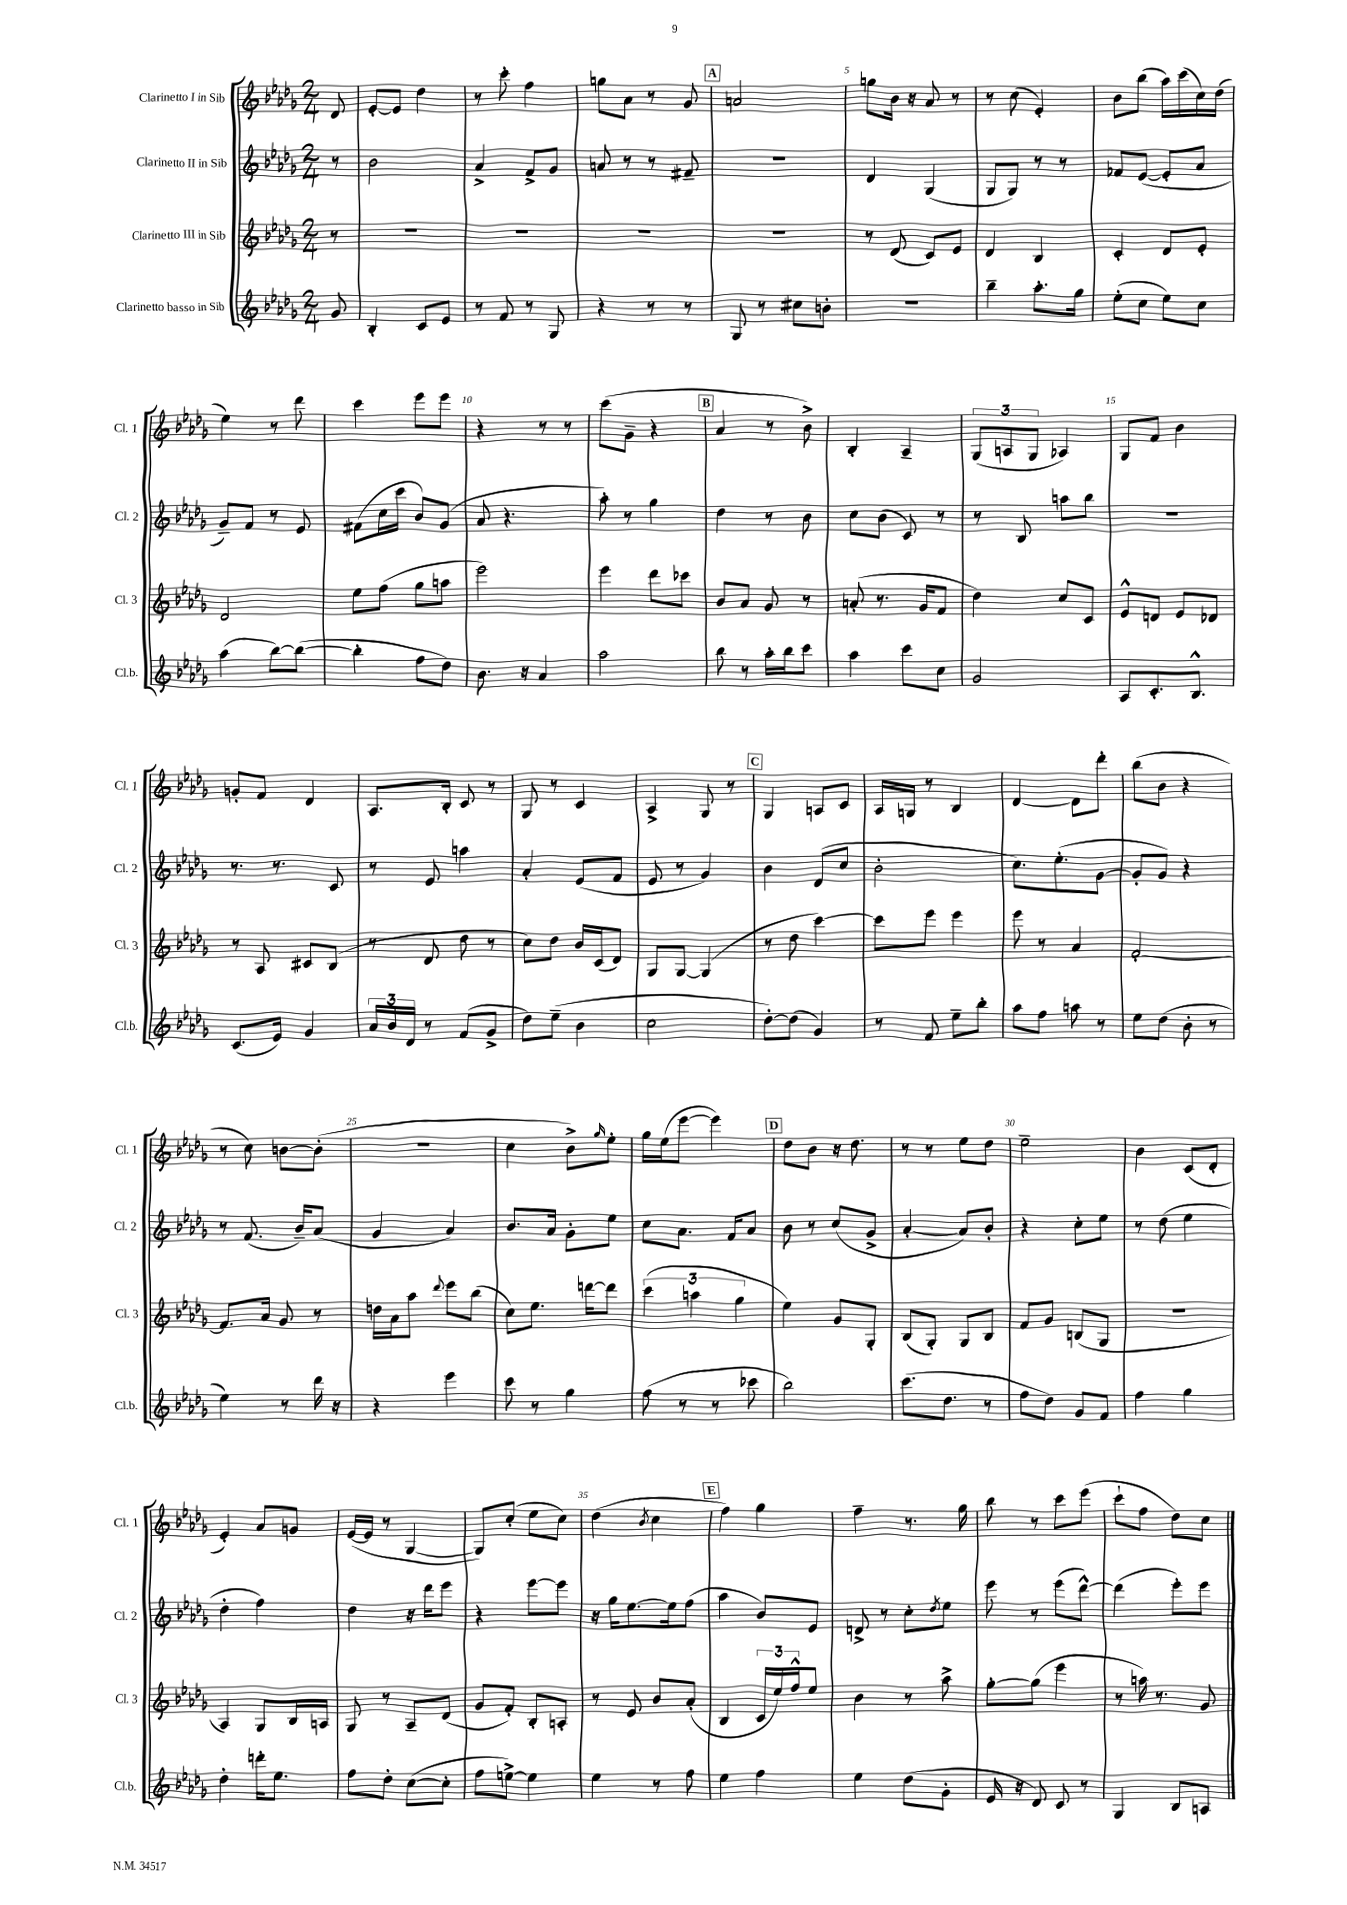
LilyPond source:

<<
\new StaffGroup <<
\new Staff = "s0" \with { instrumentName = "Clarinetto I in Sib" shortInstrumentName = "Cl. 1" } {
    \clef treble \key des \major \numericTimeSignature \time 2/4 \partial 8
    des'8 |
    ees'8~-. ees'8 des''4 |
    r8 c'''8-. f''4 |
    g''8 aes'8 r8 ges'8 |
    \mark \markup { \box "A" } a'2 |
    g''8 bes'16 r16 aes'8 r8 |
    r8 c''8( ees'4-.) |
    bes'8 bes''8( aes''16) c'''16( c''16) des''16( |
    ees''4) r8 des'''8 |
    c'''4 ees'''8 ees'''8 |
    r4 r8 r8 |
    c'''8( ges'8-- r4 |
    \mark \markup { \box "B" } aes'4 r8 bes'8->) |
    bes4-. aes4-- |
    \tuplet 3/2 { ges8( a8 ges8 } aes4) |
    ges8 f'8 bes'4 |
    g'8-. f'8 des'4 |
    aes8. bes16-. c'8 r8 |
    ges8 r8 c'4 |
    aes4-> ges8 r8 |
    \mark \markup { \box "C" } ges4 a8 c'8 |
    aes16 g16 r8 bes4 |
    des'4~ des'8 des'''8-. |
    bes''8( bes'8 r4 |
    r8 c''8) b'8~ b'8-.( |
    R2 |
    c''4 bes'8->) \grace { ges''16 } ees''8-. |
    ges''16 ees''16( ees'''8~ ees'''4) |
    \mark \markup { \box "D" } des''8 bes'8 r16 des''8. |
    r8 r8 ees''8 des''8 |
    ees''2-- |
    bes'4 c'8( des'8-. |
    ees'4-.) aes'8 g'8 |
    ees'16~( ees'16 r8 ges4~ |
    ges8) c''8-.( ees''8 c''8) |
    des''4( \acciaccatura { bes'8 } c''4 |
    \mark \markup { \box "E" } f''4) ges''4 |
    f''4-- r8. ges''16 |
    bes''8 r8 c'''8 ees'''8( |
    c'''8-! f''8 des''8) c''8 \bar "|." |
}
\new Staff = "s1" \with { instrumentName = "Clarinetto II in Sib" shortInstrumentName = "Cl. 2" } {
    \clef treble \key des \major \numericTimeSignature \time 2/4 \partial 8
    r8 |
    bes'2 |
    aes'4-> f'8-> ges'8 |
    a'8 r8 r8 fis'8-- |
    \mark \markup { \box "A" } r2 |
    des'4 ges4( |
    ges8 ges8) r8 r8 |
    fes'8 ees'8~( ees'8-. aes'8 |
    ges'8--) f'8 r8 ees'8 |
    fis'8( c''16 c'''16 bes'8) ges'8( |
    aes'8 r4. |
    aes''8-.) r8 ges''4 |
    \mark \markup { \box "B" } des''4 r8 bes'8 |
    c''8 bes'8( c'8) r8 |
    r8 bes8 a''8 bes''8 |
    R2 |
    r8. r8. c'8 |
    r8 ees'8 a''4 |
    aes'4-. ees'8( f'8 |
    ees'8 r8 ges'4) |
    \mark \markup { \box "C" } bes'4 des'8( c''8 |
    bes'2-. |
    c''8.) ees''8.-.( ges'8~ |
    ges'8-. ges'8) r4 |
    r8 f'8.( bes'16--) aes'8( |
    ges'4 aes'4) |
    bes'8. aes'16 ges'8-. ees''8 |
    c''8 aes'8. f'16 aes'8 |
    \mark \markup { \box "D" } bes'8 r8 c''8( ges'8-> |
    aes'4~-. aes'8) bes'8-. |
    r4 c''8-. ees''8 |
    r8 des''8( ees''4 |
    des''4-. f''4) |
    des''4 r16 des'''16 ees'''8 |
    r4 ees'''8~ ees'''8 |
    r16 ges''16 ees''8.~ ees''16 f''8( |
    \mark \markup { \box "E" } aes''4 bes'8) ees'8 |
    d'8-> r8 c''8-. \acciaccatura { des''8 } ees''8 |
    ees'''8 r8 ees'''8( des'''8~-^) |
    des'''4( ees'''8-.) ees'''8 \bar "|." |
}
\new Staff = "s2" \with { instrumentName = "Clarinetto III in Sib" shortInstrumentName = "Cl. 3" } {
    \clef treble \key des \major \numericTimeSignature \time 2/4 \partial 8
    r8 |
    R2 |
    R2 |
    R2 |
    \mark \markup { \box "A" } R2 |
    r8 des'8( c'8) ees'8 |
    des'4 bes4 |
    c'4-. des'8 ees'8-. |
    des'2 |
    ees''8 f''8( ges''8 a''8 |
    ees'''2) |
    ees'''4 des'''8 ces'''8 |
    \mark \markup { \box "B" } bes'8 aes'8 ges'8 r8 |
    a'8-.( r8. ges'16 f'8 |
    des''4) c''8 c'8 |
    ees'8-^ d'8 ees'8 des'8 |
    r8 aes8 cis'8 bes8( |
    r8 des'8 des''8 r8 |
    c''8) des''8 bes'16 c'16( des'8) |
    ges8 ges8~ ges4( |
    \mark \markup { \box "C" } r8 des''8 c'''4~) |
    c'''8 ees'''8 ees'''4 |
    ees'''8 r8 aes'4 |
    f'2~-. |
    f'8. aes'16 ges'8 r8 |
    d''16 aes'16 aes''8 \appoggiatura { des'''8 } ees'''8 bes''8( |
    c''8) ees''8. d'''16~ d'''8 |
    \tuplet 3/2 { c'''4( a''4 ges''4 } |
    \mark \markup { \box "D" } ees''4) ges'8 ges8-. |
    bes8( ges8-.) ges8 bes8 |
    f'8 ges'8 b8( ges8 |
    R2 |
    aes4) ges8 bes16 a16 |
    ges8 r8 aes8-- des'8( |
    ges'8 f'8-.) bes8-. a8-. |
    r8 ees'8 bes'8 aes'8-.( |
    \mark \markup { \box "E" } bes4 \tuplet 3/2 { c'16 ees''16) f''16-^ } ees''8 |
    bes'4 r8 aes''8-> |
    ges''8~-. ges''8( ees'''4 |
    r8 a''16) r8. ges'8 \bar "|." |
}
\new Staff = "s3" \with { instrumentName = "Clarinetto basso in Sib" shortInstrumentName = "Cl.b." } {
    \clef treble \key des \major \numericTimeSignature \time 2/4 \partial 8
    ges'8 |
    bes4-. c'8 ees'8 |
    r8 f'8 r8 ges8 |
    r4 r8 r8 |
    \mark \markup { \box "A" } ges8 r8 cis''8 b'8-. |
    r2 |
    bes''4-- aes''8.-. ges''16 |
    ees''8-.( c''8 ees''8) c''8 |
    aes''4( bes''8~) bes''8~( |
    bes''4-. f''8 des''8) |
    bes'8. r16 aes'4 |
    aes''2 |
    \mark \markup { \box "B" } bes''8 r8 aes''16-. bes''16 c'''8 |
    aes''4 c'''8 c''8 |
    ges'2 |
    aes8 c'8.-. bes8.-^ |
    c'8.( ees'16) ges'4 |
    \tuplet 3/2 { aes'16 bes'16 des'16 } r8 f'8( ges'8-> |
    des''8) ees''8--( bes'4 |
    c''2 |
    \mark \markup { \box "C" } des''8~-.) des''8( ges'4) |
    r8 f'8 ees''8-- bes''8-. |
    aes''8 f''8 a''8 r8 |
    ees''8 des''8( bes'8-. r8 |
    ees''4) r8 des'''16 r16 |
    r4 ees'''4 |
    c'''8 r8 ges''4 |
    f''8( r8 r8 ces'''8 |
    \mark \markup { \box "D" } bes''2) |
    c'''8.( des''8. r8 |
    f''8 des''8) ges'8 f'8 |
    f''4 ges''4 |
    des''4-. d'''16-. ees''8. |
    f''8 des''8-. c''8~( c''8-. |
    f''8 e''8~->) e''4 |
    ees''4 r8 f''8 |
    \mark \markup { \box "E" } ees''4 f''4 |
    ees''4 des''8( ges'8-. |
    ees'16 r16 des'8) c'8 r8 |
    ges4 bes8 a8 \bar "|." |
}
>>
>>
\layout { \context { \Score \override BarNumber.break-visibility = ##(#f #t #t) barNumberVisibility = #(every-nth-bar-number-visible 5) } }
